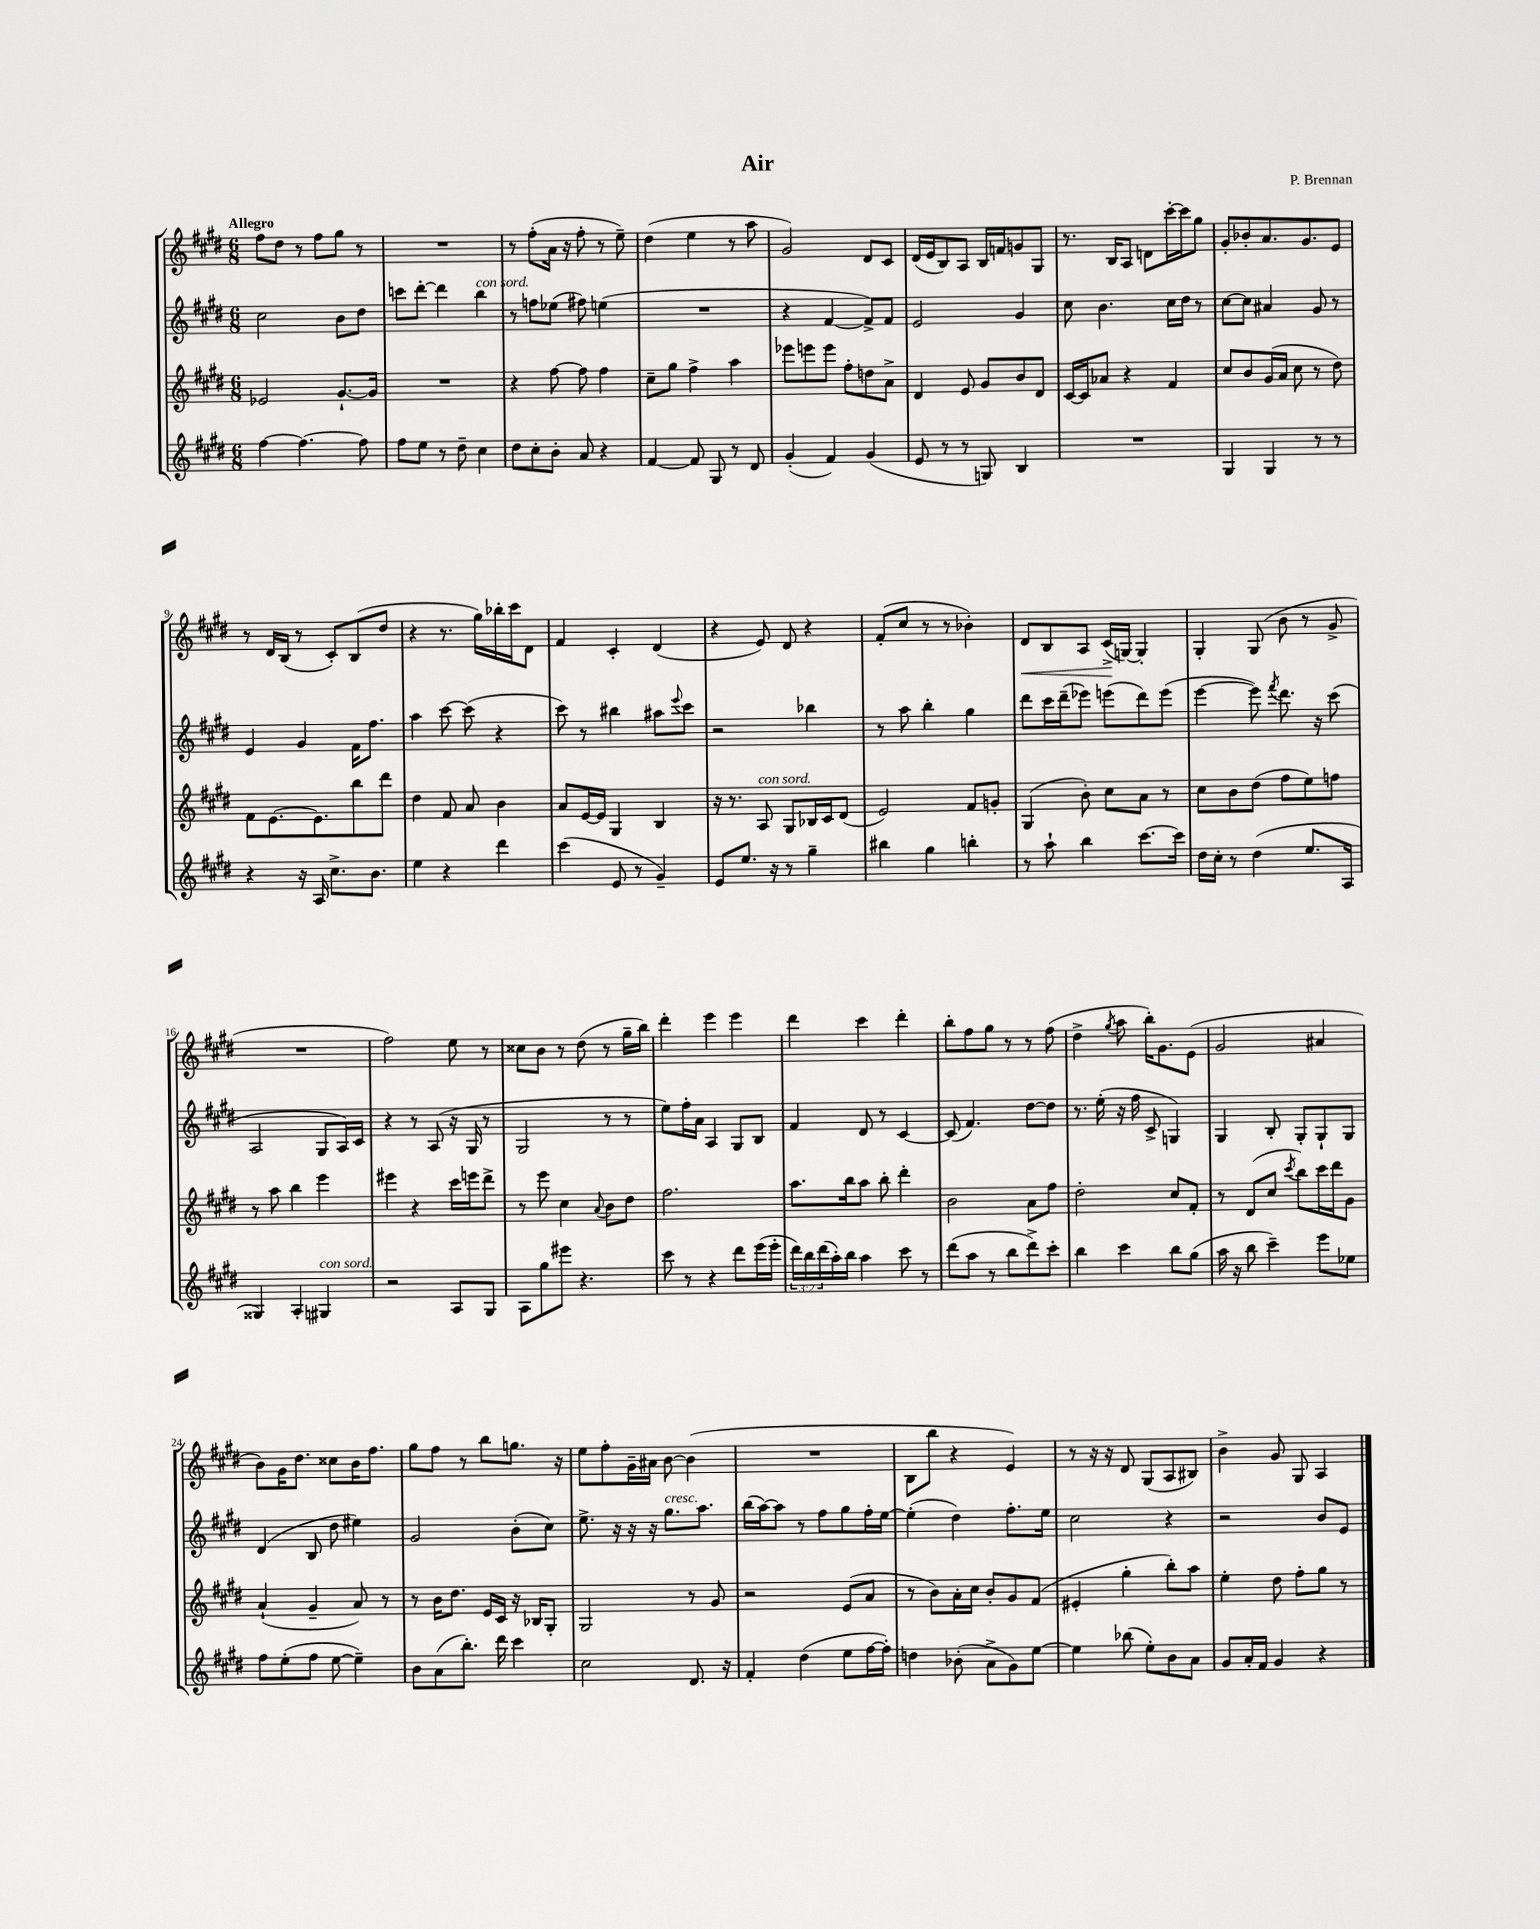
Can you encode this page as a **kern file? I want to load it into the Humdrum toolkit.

**kern	**kern	**kern	**kern
*staff4	*staff3	*staff2	*staff1
*clefG2	*clefG2	*clefG2	*clefG2
*k[f#c#g#d#]	*k[f#c#g#d#]	*k[f#c#g#d#]	*k[f#c#g#d#]
*M6/8	*M6/8	*M6/8	*M6/8
[4ff#\	2e-/	2cc#\	8ff#\L
.	.	.	8dd#\J
4.ff#\_	.	.	8r
.	.	.	8ff#\L
.	[8.g#`/L	8b\L	8gg#\J
8ff#\]	.	8dd#\J	8r
.	16g#/]Jk	.	.
=	=	=	=
8ff#\L	2.r	8ccc\L	2.r
8ee\J	.	[8ddd#'\J	.
8r	.	4ddd#\]	.
8dd#~\	.	.	.
4cc#\	.	4bb\	.
=	=	=	=
8dd#\L	4r	8r	8r
8cc#'\	.	8ff\L	(8ff#'\L
8b'\J	[8ff#\	(8ee-\J	16a\Jk
.	.	.	16r
8a/	8ff#\]	8ff#\)	8ff#'\
4r	4ff#\	(4ee\	8r
.	.	.	8ee~\)
=	=	=	=
[4f#/	8cc#~\L	2.r	(4dd#\
.	8gg#\J	.	.
8f#/]	4ff#^\	.	4ee\
8G#/	.	.	.
8r	4aa\	.	8r
8d#/	.	.	8aa\
=	=	=	=
(4g#'/	8eee-\L	4r	2g#/)
.	8eee\	.	.
4f#/)	8eee\J	[4f#/	.
.	8ff#'\L	.	.
(4g#/	8dd\	8f#^/]L)	8d#/L
.	8a^\J	8f#/J	8c#/J
=	=	=	=
8e/	4d#/	2e/	(16d#/LL
.	.	.	16e/J
8r	.	.	8B/)
8r	8e/	.	8A/J
8G/)	8g#/L	.	16B/LL
.	.	.	16f/J
4B/	8b/	4g#/	8g/
.	8d#/J	.	8G#/J
=	=	=	=
2.r	[16c#/LL	8cc#\	8.r
.	16c#/]J	.	.
.	8a-/J	4.b\	.
.	.	.	16B/LK
.	4r	.	8A/J
.	.	.	8d\L
.	4f#/	16cc#\LL	[16ccc#'\L
.	.	16dd#\JJ	16ccc#\]J
.	.	8r	8gg#\J
=	=	=	=
4G#/	8cc#/L	[8cc#\L	8g#'/L
.	8b/	8cc#\]J	8b-'/
4G#/	(16g#/L	4a#/	8.a/
.	16a/JJ	.	.
.	8cc#\	.	.
.	.	.	8.g#/
8r	8r	8g#/	.
8r	8dd#\)	8r	8e/J
=	=	=	=
4r	8f#\L	4e/	8r
.	[8.e\	.	16d#/LL
.	.	.	(16B/JJ
16r	.	4g#/	8r
16A/	8.e\]	.	.
8.cc#^\L	.	.	8c#'/L)
.	8bb\	16f#\LK	(8B/
8.b\J	.	8.ff#\J	.
.	8ddd#\J	.	8dd#/J
=	=	=	=
4ee\	4dd#\	4aa\	4r
4r	8f#/	[8ccc#\	8.r
.	8a/	(8ccc#\]	.
.	.	.	16gg#\LL)
4ddd#\	4b\	4r	16bb-'\
.	.	.	16ccc#\J
.	.	.	8d#\J
=	=	=	=
(4ccc#\	8a/L	8ccc#\)	4f#/
.	[16e/L	8r	.
.	16e/]JJ	.	.
8e/	4G#/	4bb#\	4c#'/
8r	.	.	.
4g#~/)	4B/	8aa#\L	(4d#/
.	.	8qqeee/	.
.	.	8ccc#\J	.
=	=	=	=
8e/L	16r	2r	4r
.	8.r	.	.
8.ee/J	.	.	.
.	8A/	.	8e/)
16r	.	.	.
8r	8G#/L	.	8d#/
4gg#~\	16B-/L	4bb-\	4r
.	16c#/J	.	.
.	(8d#/J	.	.
=	=	=	=
4bb#\	2e/)	8r	(8f#'/L
.	.	8aa\	8cc#/J
4gg#\	.	4bb'\	8r
.	.	.	8r
4bb'\	8f#/L	4gg#\	4b-'\)
.	8g'/J	.	.
=	=	=	=
8r	(4G#/	8ddd#\L	8d#/L
8aa`\	.	16ccc#\L	8B/
.	.	(16ddd#~\J	.
4bb\	8b'\)	8eee-\J)	8A/J
.	8cc#\L	(8eee\L	(16c#^/LL
.	.	.	[16G/JJ)
[8.ccc#\L	8a\J	8ddd#\)	4G'/]
.	8r	(8eee\J	.
16ccc#\]Jk	.	.	.
=	=	=	=
16dd#\LL	8cc#\L	[4eee\	4G#'/
16cc#'\JJ	.	.	.
8r	8b\	.	.
(4dd#\	(8dd#\J	8eee\])	(8G#/
.	.	8qfff#/	.
.	8ff#\L	8.ddd#\	8b\
8.ee/L	8ee\)	.	8r
.	.	16r	.
.	8ff\J	(8ccc#\	8g#^/
16A/Jk	.	.	.
=	=	=	=
4G##/)	8r	2A/	2.r
.	8aa\	.	.
4A'/	4bb\	.	.
4G#/	4eee\	8G#/L	.
.	.	16A/L)	.
.	.	16c#/JJ	.
=	=	=	=
2r	4eee#\	4r	2ff#\)
.	4r	8r	.
.	.	(8A/	.
8A/L	16ccc#\LL	16r	8ee\
.	16eee\J	16G#/	.
8G#/J	8ddd#^\J	8r	8r
=	=	=	=
8A\L	8r	2G#/	8cc##\L
8gg#\	8eee\	.	8b\J
8eee#\J	4cc#\	.	8r
4.r	.	.	(8dd#\
.	8qqa/	.	.
.	8b\L	8r	8r
.	8dd#\J	8r	16gg#~\LL
.	.	.	16bb\JJ)
=	=	=	=
8ccc#\	2.ff#\	8ee\L)	4ddd#'\
8r	.	16ff#'\L	.
.	.	16a\JJ	.
4r	.	4A/	4eee\
8ddd#\L	.	8G#/L	4eee\
(16eee\L	.	8B/J	.
16eee'\JJ	.	.	.
=	=	=	=
24ddd#\LL)	8.aa\L	4f#/	4ddd#\
24bb\	.	.	.
(24ddd#\	.	.	.
16aa'\)	.	.	.
16bb\JJ	16bb\k	.	.
4aa\	8aa\J	8d#/	4ccc#\
.	8bb'\	8r	.
8ccc#\	4ddd#'\	[4c#/	4ddd#'\
8r	.	.	.
=	=	=	=
(8ddd#\L	2b\	(8c#/]	8bb'\L
8aa\J	.	4.f#/)	8ff#\
8r	.	.	8gg#\J
8bb\L	.	.	8r
8ddd#^\)	8a\L	[8dd#\L	8r
8ccc#'\J	8ff#\J	8dd#\]J	(8ff#\
=	=	=	=
4bb\	2dd#'\	8.r	4dd#^\
.	.	(16ee'\	.
.	.	.	8qgg#/
4ccc#\	.	16r	8aa\
.	.	16ff#\	.
.	.	8c#^/	16bb'\LK)
.	.	.	8.g#\
8bb\L	8cc#/L	4G/)	.
(8gg#\J	8f#'/J	.	(8e\J
=	=	=	=
16aa\	8r	4G#/	2g#/
16r	.	.	.
8bb\	(8d#/L	.	.
4ccc#~\)	8cc#/J	8B'/	.
.	8qccc#/	.	.
.	8bb\L)	8G#'/L	.
8eee\L	16ccc#\L	8G#`/	4a#/
.	16ddd#\J	.	.
8ee-\J	8g#\J	8G#/J	.
=	=	=	=
8ff#\L	(4a`/	(4d#/	8b\L)
(8ee'\	.	.	16g#\K
.	.	.	8.dd#\J
8ff#\J	4g#~/	8B/	.
[8ee\	.	8dd#\	8cc##\L
4ee~\])	8a/)	4ee#\)	16b\K
.	.	.	8.ff#\J
.	8r	.	.
=	=	=	=
8b\L	8r	2g#/	8gg#\L
(8a\	16b\LK	.	8ff#\J
.	8.dd#\J	.	.
8.bb'\J)	.	.	8r
.	16e/LL	.	8bb\L
16ddd#\	16c#/JJ	.	.
4ccc#\	16r	(8b'\L	8.gg\J
.	16B-/LK	.	.
.	8G#'/J	8cc#\J)	.
.	.	.	16r
=	=	=	=
2cc#\	2G#/	8.ee^\	8ee\L
.	.	.	8ff#'\
.	.	16r	.
.	.	16r	16g#~\L
.	.	16r	16a#\JJ
.	.	8.gg#\L	[8b\
8.d#/	8r	.	(4b\]
.	.	8.aa\J	.
.	8g#/	.	.
16r	.	.	.
=	=	=	=
4f#'/	2r	(16bb\LL	2.r
.	.	[16aa\J)	.
.	.	8aa\]J	.
(4dd#\	.	8r	.
.	.	8ff#\L	.
8ee\L	(8e/L	8gg#\	.
[16ff#\L	8a/J	16ff#'\L	.
16ff#'\]JJ)	.	[16ee\JJ	.
=	=	=	=
4dd\	8r	(4ee'\]	8B\L
.	8b\L)	.	8bb\J
(8b-'\	16a'\L	4dd#\)	4r
.	16cc#\JJ	.	.
8a^\L	8b'/L	.	.
8g#\)	8g#/	8.ff#'\L	4e/)
[8ee\J	(8f#/J	.	.
.	.	16ee\Jk	.
=	=	=	=
4ee\]	4e#'/	2cc#\	8r
.	.	.	16r
.	.	.	16r
(8bb-\	4gg#'\	.	8d#/
8ee'\L)	.	.	(8G#/L
8b\	8bb'\L)	4r	8A/
8a\J	8aa\J	.	8B#/J)
=	=	=	=
8g#/L	4ee'\	2r	4b^\
16a'/L	.	.	.
16f#/JJ	.	.	.
4g#/	8dd#\	.	8g#/
.	8ff#'\L	.	8G#/
4r	8gg#\J	8b/L	4A/
.	8r	8e/J	.
==	==	==	==
*-	*-	*-	*-
